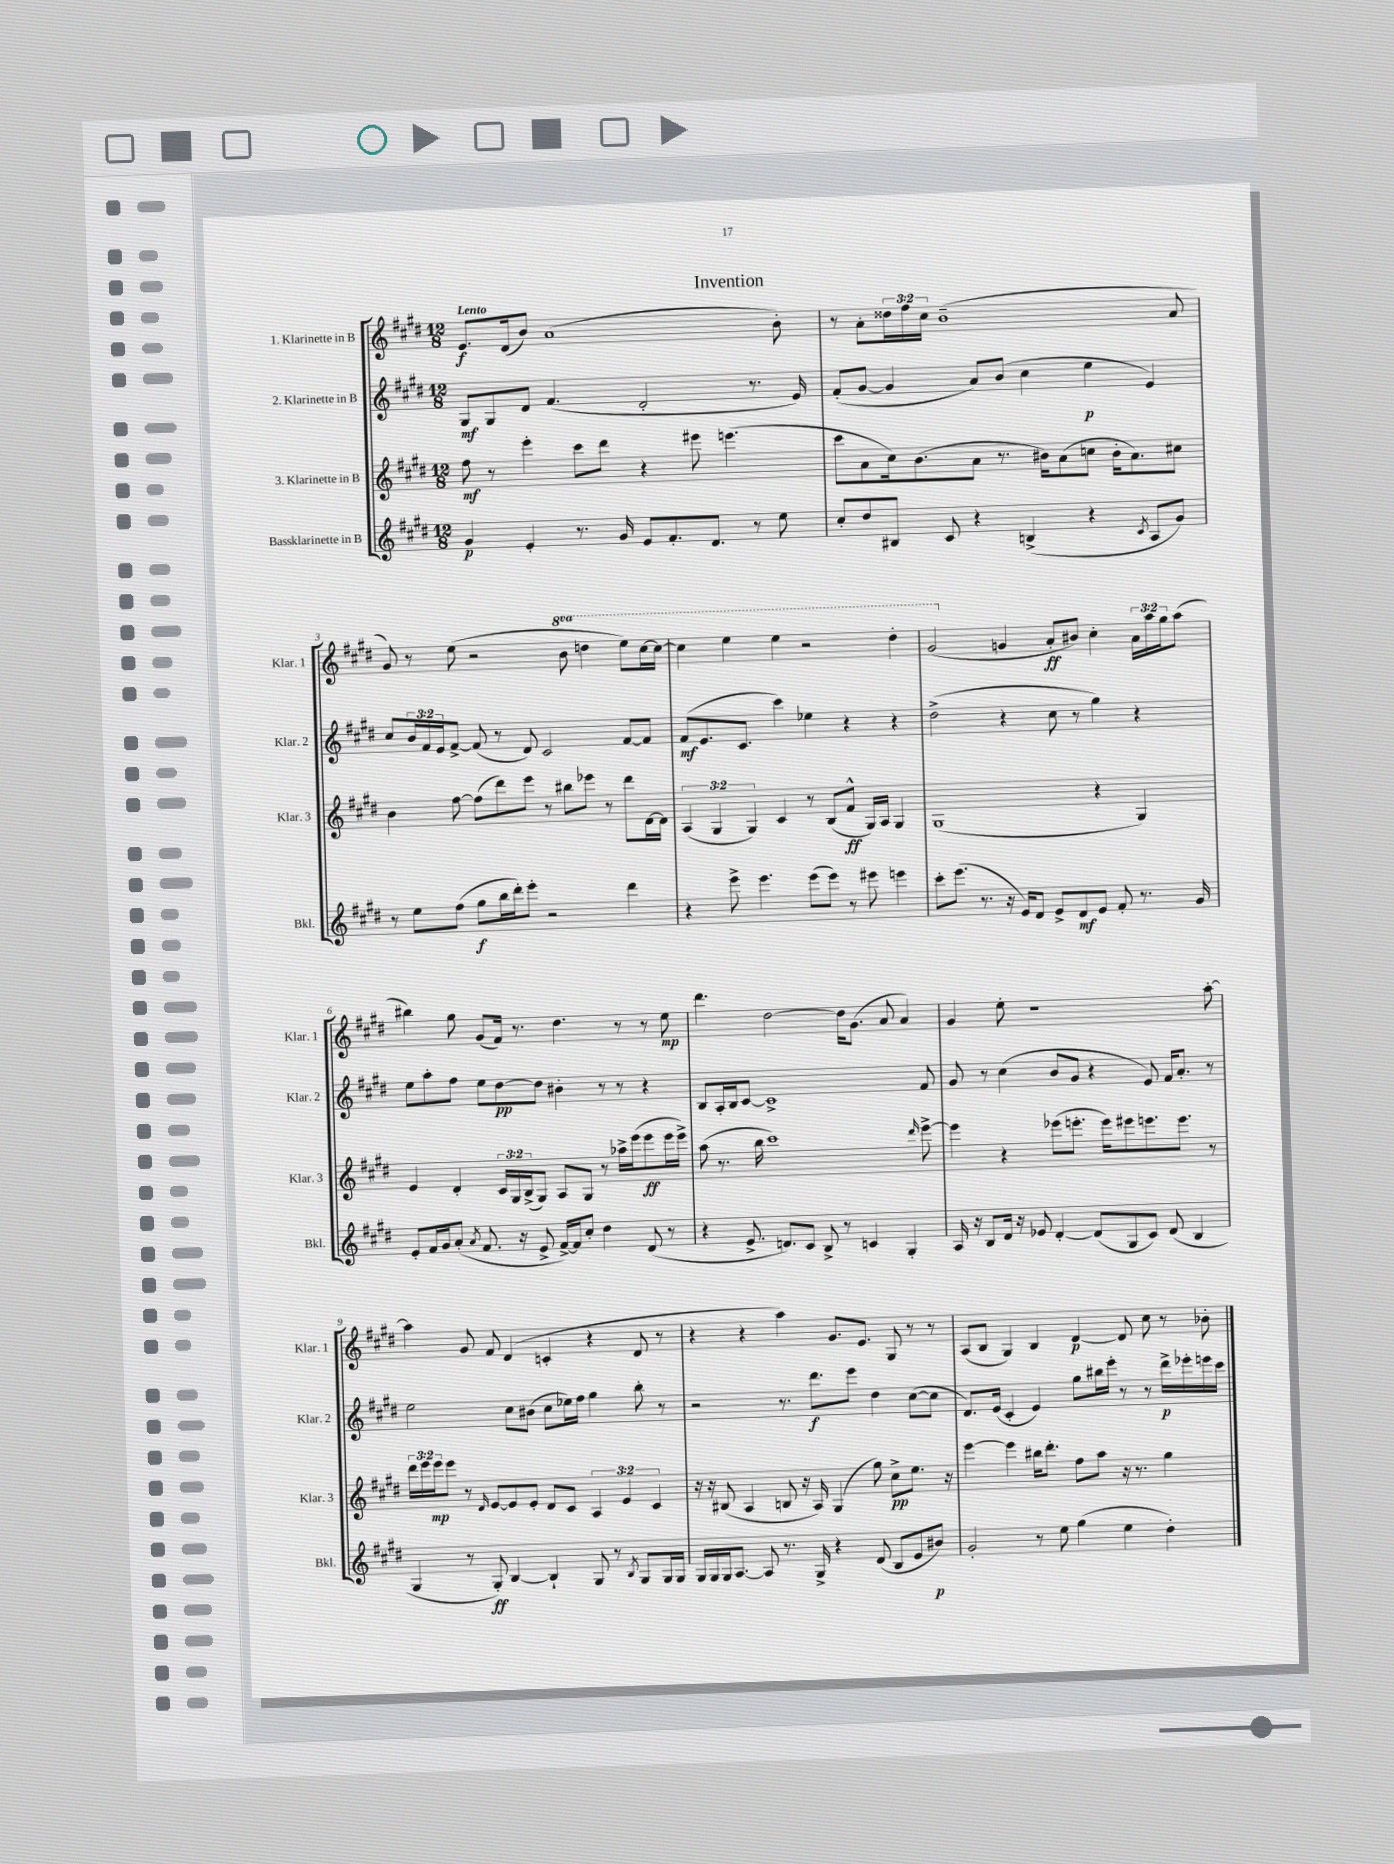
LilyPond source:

\header { title = "Invention" }
<<
\new StaffGroup <<
\new Staff = "s0" \with { instrumentName = "1. Klarinette in B" shortInstrumentName = "Klar. 1" } {
    \clef treble \key e \major \numericTimeSignature \time 12/8 \override Staff.TupletNumber.text = #tuplet-number::calc-fraction-text \set Staff.ottavationMarkups = #ottavation-simple-ordinals \tempo "Lento"
    e'8.\f dis'16( b'8) a'1( b'8-.) |
    r8 a'8-. \tuplet 3/2 { disis''16 fis''16 cis''16 } b'1--( a'8 |
    gis'8) r8 e''8( r2 \ottava #1 b''8 d'''4 e'''8) cis'''16~ cis'''16~ |
    cis'''4 e'''4 e'''4 r2 dis'''4-. |
    gis''2( \ottava #0 g'4 a'8-.\ff bis'8) cis''4-. \tuplet 3/2 { a'16 a''16 gis''16 } a''8( |
    bis''4) gis''8 gis'8( fis'16) r8. dis''4. r8 r8 e''8\mp |
    dis'''4. dis''2~ dis''16 gis'8.( a'8 a'4) |
    gis'4 e''8-. r1 a''8~-. |
    a''4 gis'8 fis'8 dis'4( c'4-. r4 dis'8 r8 |
    r4 r4 a''4) gis'8. e'8. gis8 r8 r8 |
    a8( b8 gis4) b4 dis'4~\p dis'8 cis''8 r8 bes'8-. \bar "|." |
}
\new Staff = "s1" \with { instrumentName = "2. Klarinette in B" shortInstrumentName = "Klar. 2" } {
    \clef treble \key e \major \numericTimeSignature \time 12/8 \override Staff.TupletNumber.text = #tuplet-number::calc-fraction-text
    gis8\mf gis8 dis'8 fis'4.( dis'2-. r8. e'16) |
    fis'8-.( gis'8~ gis'4 a'8) b'8( cis''4 e''4\p e'4) |
    cis''8 \tuplet 3/2 { b'16 fis'16 e'16 } fis'8~-> fis'8( r8 dis'8) cis'2 fis'8~ fis'8 |
    fis'8\mf( e'8. cis'8. cis'''4) ees''4 r4 r4 |
    dis''2->( r4 cis''8 r8 gis''4) r4 |
    e''8 a''8-. fis''8 e''8 dis''8~\pp dis''8 bis'4-. r8 r8 r4 |
    b8 a16-. b16 cis'8~ cis'1-> fis'8 |
    gis'8 r8 cis''4( b'8 gis'8 r4 e'8) fis'16 a'8.-. r8 |
    e''2 cis''8 bis'8( cis''8 ees''16) fis''16 gis''4 b''8-. r8 |
    r2 r8. dis'''8.\f e'''8 dis''4 cis''8~( cis''8 |
    dis'8.) e'16( cis'4-. e'4) gis''8 bis''16 e'''16-. r8 r8 dis'''16->\p ees'''16-. e'''16 cis'''16 \bar "|." |
}
\new Staff = "s2" \with { instrumentName = "3. Klarinette in B" shortInstrumentName = "Klar. 3" } {
    \clef treble \key e \major \numericTimeSignature \time 12/8 \override Staff.TupletNumber.text = #tuplet-number::calc-fraction-text
    fis''8\mf r8 e'''4-. cis'''8 dis'''8 r4 eis'''8 e'''4.( |
    cis'''8 a'8 cis''16) b'8.( a'8 r8. bis'16) a'8( c''8 bis'16-. a'8.) cis''8 |
    b'4 fis''8~ fis''8( dis'''8) e'''8 r8 bis''8 ees'''8 r8 dis'''8 dis'16~ dis'16 |
    \tuplet 3/2 { a4( gis4 gis4) } cis'4 r8 b8( fis'8-^\ff gis16) a16 gis4 |
    gis1( r4 gis4) |
    e'4 dis'4-. \tuplet 3/2 { cis'16 gis16 b16->( } gis8) a8 gis8 r8 aes''16-> e'''16( e'''8\ff e'''16 e'''16->) |
    a''8( r8. b''16 cis'''1) \grace { dis'''16 } e'''8~-> |
    e'''4 r4 ees'''8( e'''8.-. e'''16) eis'''8 e'''8. e'''8. r8 |
    \tuplet 3/2 { dis'''16 e'''16 e'''16\mp } e'''8 r8 \grace { dis'16 } e'8~ e'8 e'8-. dis'8 cis'8 \tuplet 3/2 { a4 e'4 cis'4 } |
    r16 r16 bis8( a4 b8 r16 a16) gis4( gis''8) cis''8->\pp e''8. r16 |
    e'''4~ e'''4 bis''16 dis'''8.-. fis''8 a''8 r16 r8. gis''4 \bar "|." |
}
\new Staff = "s3" \with { instrumentName = "Bassklarinette in B" shortInstrumentName = "Bkl." } {
    \clef treble \key e \major \numericTimeSignature \time 12/8
    gis'4\p e'4-. r8. gis'16 e'8 fis'8.-. dis'8. r8 e''8 |
    cis''8-. dis''8 bis8 cis'8 r4 b4->( r4 \acciaccatura { cis'8 } a8 gis'8) |
    r8 e''8 fis''8( gis''8\f b''16 dis'''16-.) e'''8-. r2 dis'''4 |
    r4 e'''8-> e'''4. e'''8( e'''8) r8 eis'''8 e'''4 |
    cis'''8-. e'''8.( r8. r16 e'16) dis'8 e'8-> dis'8\mf e'8 fis'8-. r8. gis'16 |
    e'8-. fis'16 gis'16 a'8-.( \acciaccatura { a'8 } fis'8. r16 e'8-> fis'16~->) fis'16 cis''8-. dis''4 dis'8( r8 |
    r4 e'8.-> d'8.) cis'8 b8-> r8 c'4 gis4-. |
    a16 r16 b8 dis'16 r16 ees'8 dis'4~-. dis'8( gis8 cis'8) dis'8( b4 |
    gis4 r8 gis8-.\ff) b4~ b4-! gis8 r8 \acciaccatura { b8 } gis8 gis16 gis16 |
    gis16 gis16 gis16 a8.~ a8 r8. gis16-> r4 dis'8( b8 e'8 bis'8\p) |
    gis'2-. r8 e''8 gis''4( e''4 dis''4-.) \bar "|." |
}
>>
>>
